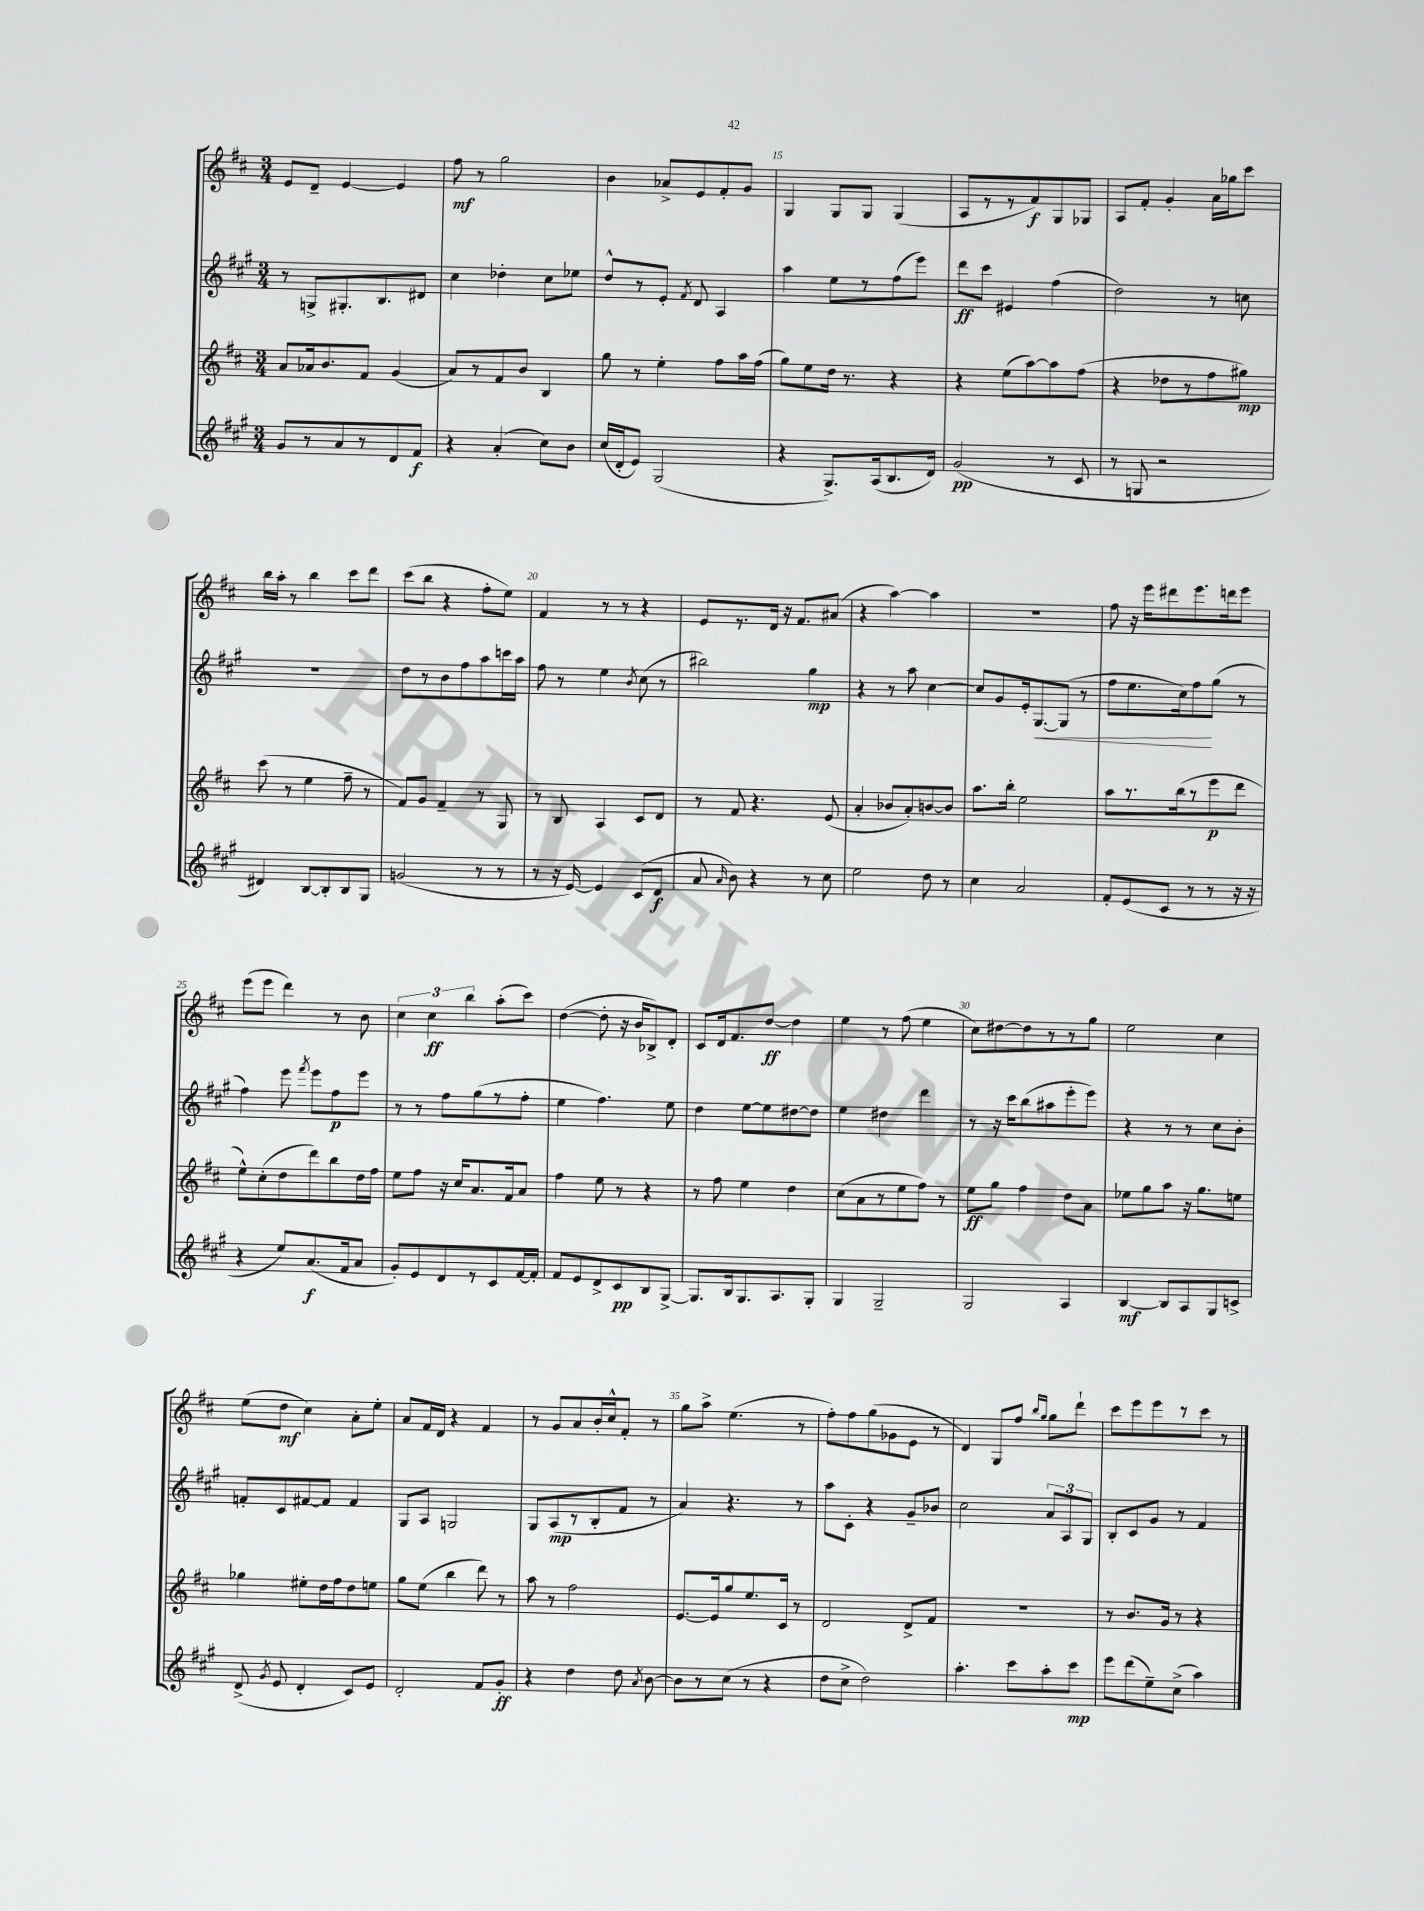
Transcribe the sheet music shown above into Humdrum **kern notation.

**kern	**dynam	**kern	**dynam	**kern	**dynam	**kern	**dynam
*part4	*part4	*part3	*part3	*part2	*part2	*part1	*part1
*staff4	*staff4	*staff3	*staff3	*staff2	*staff2	*staff1	*staff1
*clefG2	*	*clefG2	*	*clefG2	*	*clefG2	*
*k[f#c#g#]	*	*k[f#c#]	*	*k[f#c#g#]	*	*k[f#c#]	*
*M3/4	*	*M3/4	*	*M3/4	*	*M3/4	*
=12	=12	=12	=12	=12	=12	=12	=12
8g#/L	.	8a/L	.	8r	.	8e/L	.
8r	.	16a-X/k	.	8Gn^/L	.	8d~/J	.
.	.	8.b/	.	.	.	.	.
8a/	.	.	.	8.G#X'/	.	[4e/	.
8r	.	8f#/J	.	.	.	.	.
.	.	.	.	8.B/	.	.	.
8d/	.	(4g/	.	.	.	4e/]	.
8f#/J	f	.	.	8d#X/J	.	.	.
=13	=13	=13	=13	=13	=13	=13	=13
4r	.	8a/L)	.	4cc#\	.	8ff#\	mf
.	.	8r	.	.	.	8r	.
(4a'/	.	8f#/	.	4dd-X'\	.	2gg\	.
.	.	8b/J	.	.	.	.	.
8cc#\L)	.	4B/	.	8cc#\L	.	.	.
8b\J	.	.	.	8ee-X\J	.	.	.
=14	=14	=14	=14	=14	=14	=14	=14
(16cc#/LL	.	8gg\	.	8dd^^/L	.	4b\	.
16d'/J	.	.	.	.	.	.	.
8e/J)	.	8r	.	8r	.	.	.
(2G#/	.	4ee'\	.	8e'/J	.	8a-X^/L	.
.	.	.	.	8qf#/	.	.	.
.	.	.	.	8d/	.	8e/	.
.	.	8ff#\L	.	4A/	.	8f#'/	.
.	.	16aa\L	.	.	.	8g/J	.
.	.	(16ff#\JJ	.	.	.	.	.
=15	=15	=15	=15	=15	=15	=15	=15
4r	.	8gg\L)	.	4aa\	.	4G/	.
.	.	8ee\	.	.	.	.	.
8.G#^/L)	.	16dd\Jk	.	8ee\L	.	8G/L	.
.	.	8.r	.	.	.	.	.
.	.	.	.	8r	.	8G/J	.
(16A/k	.	.	.	.	.	.	.
8.B/	.	4r	.	(8ff#\	.	(4G/	.
.	.	.	.	8eee\J)	.	.	.
16d/Jk)	.	.	.	.	.	.	.
=16	=16	=16	=16	=16	=16	=16	=16
(2g#/	pp	4r	.	8ddd\L	ff	8A/L	.
.	.	.	.	8ccc#\J	.	8r	.
.	.	(8ee\L	.	4e#X/	.	8r	.
.	.	[8aa\)	.	.	.	8f#/)	f
8r	.	8aa\]	.	(4ff#\	.	8G/	.
8c#/	.	(8ff#\J	.	.	.	8G-X/J	.
=17	=17	=17	=17	=17	=17	=17	=17
8r	.	4r	.	2dd\)	.	8A/L	.
8Gn/	.	.	.	.	.	8f#'/J	.
2r	.	8dd-X\L	.	.	.	4g'/	.
.	.	8r	.	.	.	.	.
.	.	8ff#\	.	8r	.	16a\LL	.
.	.	.	.	.	.	16gg-X\J	.
.	.	8gg#X\J)	mp	8ccn\	.	8ccc#\J	.
!!LO:LB:g=z
=18	=18	=18	=18	=18	=18	=18	=18
4d#X/)	.	(8ccc#\	.	2.r	.	16bb\LL	.
.	.	.	.	.	.	16aa'\JJ	.
.	.	8r	.	.	.	8r	.
[8B/L	.	4ee\	.	.	.	4bb\	.
8B'/]	.	.	.	.	.	.	.
8B/	.	8ff#~\	.	.	.	8ccc#\L	.
8G#/J	.	8r	.	.	.	8ddd\J	.
=19	=19	=19	=19	=19	=19	=19	=19
(2gn/	.	8f#/L)	.	8dd\L	.	(8ccc#\L	.
.	.	8g/J	.	8r	.	8bb\J	.
.	.	4f#~/	.	8b\	.	4r	.
.	.	.	.	8ff#\	.	.	.
8r	.	8r	.	8aa\	.	8ff#'\L	.
8r	.	8G/	.	16cccn\L	.	8ee\J)	.
.	.	.	.	16aa\JJ	.	.	.
=20	=20	=20	=20	=20	=20	=20	=20
8r	.	8r	.	8ff#\	.	4f#/	.
16r	.	8B/	.	8r	.	.	.
[16e/)	.	.	.	.	.	.	.
4e/]	.	4A/	.	4ee\	.	8r	.
.	.	.	.	.	.	8r	.
.	.	.	.	8qb/	.	.	.
(8c#/L	.	8c#/L	.	(8cc#\	.	4r	.
8d/J	f	8d/J	.	8r	.	.	.
=21	=21	=21	=21	=21	=21	=21	=21
8a/	.	8r	.	2bb#X\)	.	8e/L	.
16qqa/	.	.	.	.	.	.	.
8b\)	.	8f#/	.	.	.	8.r	.
4r	.	4.r	.	.	.	.	.
.	.	.	.	.	.	16d/Jk	.
.	.	.	.	.	.	16r	.
.	.	.	.	.	.	8.f#/L	.
8r	.	.	.	4gg#\	mp	.	.
8cc#\	.	(8e/	.	.	.	(8a#X/J	.
=22	=22	=22	=22	=22	=22	=22	=22
2ee\	.	4a'/	.	4r	.	4r	.
.	.	8b-X/L	.	8r	.	[4aa\)	.
.	.	8a'/)	.	8aa\	.	.	.
8dd\	.	[8bn/	.	[4cc#\	.	4aa\]	.
8r	.	8b/J]	.	.	.	.	.
=23	=23	=23	=23	=23	=23	=23	=23
4cc#\	.	8.aa\L	.	8cc#/L]	.	2.r	.
.	.	.	.	8g#/	.	.	.
.	.	16bb'\Jk	.	.	.	.	.
2a/	.	2ee\	.	16e'/k	.	.	.
!	!	!	!	!	!LO:HP:b	!	!
.	.	.	.	[8.G#/	<	.	.
.	.	.	.	(8G#/J]	.	.	.
.	.	.	.	8r	.	.	.
=24	=24	=24	=24	=24	=24	=24	=24
8f#'/L	.	8aa\L	.	8ff#\L	.	8ff#\	.
(8e/	.	8.r	.	8.ee\	.	16r	.
.	.	.	.	.	.	16eee\KL	.
8c#/J	.	.	.	.	.	8ddd#X\	.
.	.	(16bb\k	.	16cc#\k)	.	.	.
8r	.	8r	.	8ff#\	.	8.eee\	.
8r	.	8eee\	p	(8gg#\J	[	.	.
.	.	.	.	.	.	16dddn\k	.
16r	.	8ddd\J	.	8r	.	8eee\J	.
16r	.	.	.	.	.	.	.
!!LO:LB:g=z
=25	=25	=25	=25	=25	=25	=25	=25
4r	.	8ee^^\L)	.	4ff#\)	.	(8eee\L	.
.	.	(8cc#'\	.	.	.	8eee\J	.
8ee/L)	.	8dd\	.	8eee\	.	4ddd\)	.
.	.	.	.	8qfff#/	.	.	.
(8.a/	f	8ddd\)	.	8eee\L	.	.	.
.	.	8bb\	.	8ff#\	p	8r	.
16f#/k	.	.	.	.	.	.	.
8a/J	.	16dd\L	.	8eee\J	.	8b\	.
.	.	16ff#\JJ	.	.	.	.	.
=26	=26	=26	=26	=26	=26	=26	=26
8g#'/L)	.	8ee\L	.	8r	.	6cc#\	.
8e/	.	8ff#\J	.	8r	.	.	.
.	.	.	.	.	.	6cc#\	ff
8d/	.	16r	.	8ff#\L	.	.	.
.	.	16cc#/KL	.	.	.	.	.
.	.	.	.	.	.	6bb\	.
8r	.	8.a/	.	(8gg#\	.	.	.
8c#/	.	.	.	8r	.	(8aa'\L	.
.	.	16f#/k	.	.	.	.	.
[16f#/L	.	8a/J	.	8ff#'\J	.	8ccc#\J)	.
16f#'/JJ]	.	.	.	.	.	.	.
=27	=27	=27	=27	=27	=27	=27	=27
8f#/L	.	4ff#\	.	4ee\	.	([4dd\	.
8e/	.	.	.	.	.	.	.
8d^/	.	8ee\	.	4.ff#\)	.	8dd'\]	.
8c#/	pp	8r	.	.	.	16r	.
.	.	.	.	.	.	16b/KL	.
8B/	.	4r	.	.	.	8B-X^/)	.
[8G#^/J	.	.	.	8ee\	.	8d'/J	.
=28	=28	=28	=28	=28	=28	=28	=28
8.G#/L]	.	8r	.	4dd\	.	8c#/L	.
.	.	8ff#\	.	.	.	16d/k	.
16B/k	.	.	.	.	.	8.f#/	.
8.G#/	.	4ee\	.	[8ee\L	.	.	.
.	.	.	.	8ee\]	.	[8dd/J	ff
8.A/	.	.	.	.	.	.	.
.	.	4dd\	.	[8dd#X\	.	4dd\]	.
8G#'/J	.	.	.	8dd#\J]	.	.	.
=29	=29	=29	=29	=29	=29	=29	=29
4G#/	.	(8cc#\L	.	4ee\	.	4ee\	.
.	.	8a\	.	.	.	.	.
2G#~/	.	8r	.	4dd#X\	.	8r	.
.	.	8ee\	.	.	.	(8ff#\	.
.	.	8ff#\J)	.	4ddd\	.	4ee\	.
.	.	8r	.	.	.	.	.
=30	=30	=30	=30	=30	=30	=30	=30
2G#/	.	8ee\L	ff	8r	.	8cc#\L)	.
.	.	8gg\J	.	16r	.	[8dd#X\	.
.	.	.	.	16ccc#\KL	.	.	.
.	.	4ff#\	.	(8bb\	.	8dd#\]	.
.	.	.	.	8aa#X\	.	8r	.
4A/	.	8dd\L	.	8eee'\	.	8r	.
.	.	8a\J	.	8eee\J)	.	8gg\J	.
=31	=31	=31	=31	=31	=31	=31	=31
[4B/	mf	8ee-X\L	.	4r	.	2ee\	.
.	.	8gg\	.	.	.	.	.
8B/L]	.	8aa\J	.	8r	.	.	.
8A/	.	16r	.	8r	.	.	.
.	.	8.gg\L	.	.	.	.	.
8G#/	.	.	.	8cc#\L	.	4cc#\	.
8cn^/J	.	8een\J	.	8b'\J	.	.	.
!!LO:LB:g=z
=32	=32	=32	=32	=32	=32	=32	=32
(8d^/	.	4gg-X\	.	8fn'/L	.	(8ee\L	.
8qg#/	.	.	.	.	.	.	.
8e/	.	.	.	8c#/	.	8dd\J	mf
4d'/	.	8ee#X'\L	.	[8f#X/	.	4cc#\)	.
.	.	16dd\L	.	8f#/J]	.	.	.
.	.	16ff#\J	.	.	.	.	.
8c#/L)	.	8dd\	.	4f#/	.	8a'\L	.
8e/J	.	8een\J	.	.	.	8ee'\J	.
=33	=33	=33	=33	=33	=33	=33	=33
2d'/	.	8gg\L	.	8G#/L	.	8a/L	.
.	.	(8ee\J	.	8A/J	.	16f#/L	.
.	.	.	.	.	.	16d/JJ	.
.	.	4bb\	.	2Gn/	.	4r	.
8f#/L	.	8ddd\)	.	.	.	4f#/	.
8g#'/J	ff	8r	.	.	.	.	.
=34	=34	=34	=34	=34	=34	=34	=34
4r	.	8aa\	.	8G#/L	.	8r	.
.	.	8r	.	(8A/	mp	8g/L	.
4dd\	.	2ff#\	.	8r	.	8a/	.
.	.	.	.	8B'/	.	16b'/L	.
.	.	.	.	.	.	16cc#^^/J	.
8dd\	.	.	.	8f#/J	.	8f#'/J	.
8qa/	.	.	.	.	.	.	.
[8b\	.	.	.	8r	.	8r	.
=35	=35	=35	=35	=35	=35	=35	=35
8b\L]	.	[8.e/L	.	4a/)	.	8gg\L	.
8r	.	.	.	.	.	8aa^\J	.
.	.	16e/k]	.	.	.	.	.
(8cc#\J	.	8gg/	.	4.r	.	(4.ee\	.
8r	.	8.ee/	.	.	.	.	.
4r	.	.	.	.	.	.	.
.	.	16c#/Jk	.	.	.	.	.
.	.	8r	.	8r	.	8r	.
=36	=36	=36	=36	=36	=36	=36	=36
8dd\L	.	2d/	.	8aa\L	.	8ff#'\L)	.
8cc#^\J	.	.	.	8c#'\J	.	8ff#\	.
2dd\)	.	.	.	4r	.	(8gg\	.
.	.	.	.	.	.	8g-X\	.
.	.	8d^/L	.	8g#~/L	.	8e\J	.
.	.	8f#/J	.	8b-X/J	.	8r	.
=37	=37	=37	=37	=37	=37	=37	=37
4.aa'\	.	2.r	.	2cc#\	.	4d/)	.
.	.	.	.	.	.	8G/L	.
8ccc#\L	.	.	.	.	.	8ff#/J	.
.	.	.	.	.	.	16qqbb/LL	.
.	.	.	.	.	.	16qqgg/JJ	.
8aa'\	.	.	.	12a/L	.	8gg\L	.
.	.	.	.	12A/	.	.	.
8ccc#\J	mp	.	.	.	.	8ddd`\J	.
.	.	.	.	12G#/J	.	.	.
=38	=38	=38	=38	=38	=38	=38	=38
8eee\L	.	8r	.	8B'/L	.	8ccc#\L	.
(8ddd\	.	8.b/L	.	8c#/	.	8eee\	.
8ee~\)	.	.	.	8g#/J	.	8eee\	.
.	.	16g/Jk	.	.	.	.	.
(8cc#^\J	.	8r	.	8r	.	8r	.
4aa\)	.	4r	.	4f#/	.	8ccc#\J	.
.	.	.	.	.	.	8r	.
==	==	==	==	==	==	==	==
*-	*-	*-	*-	*-	*-	*-	*-
